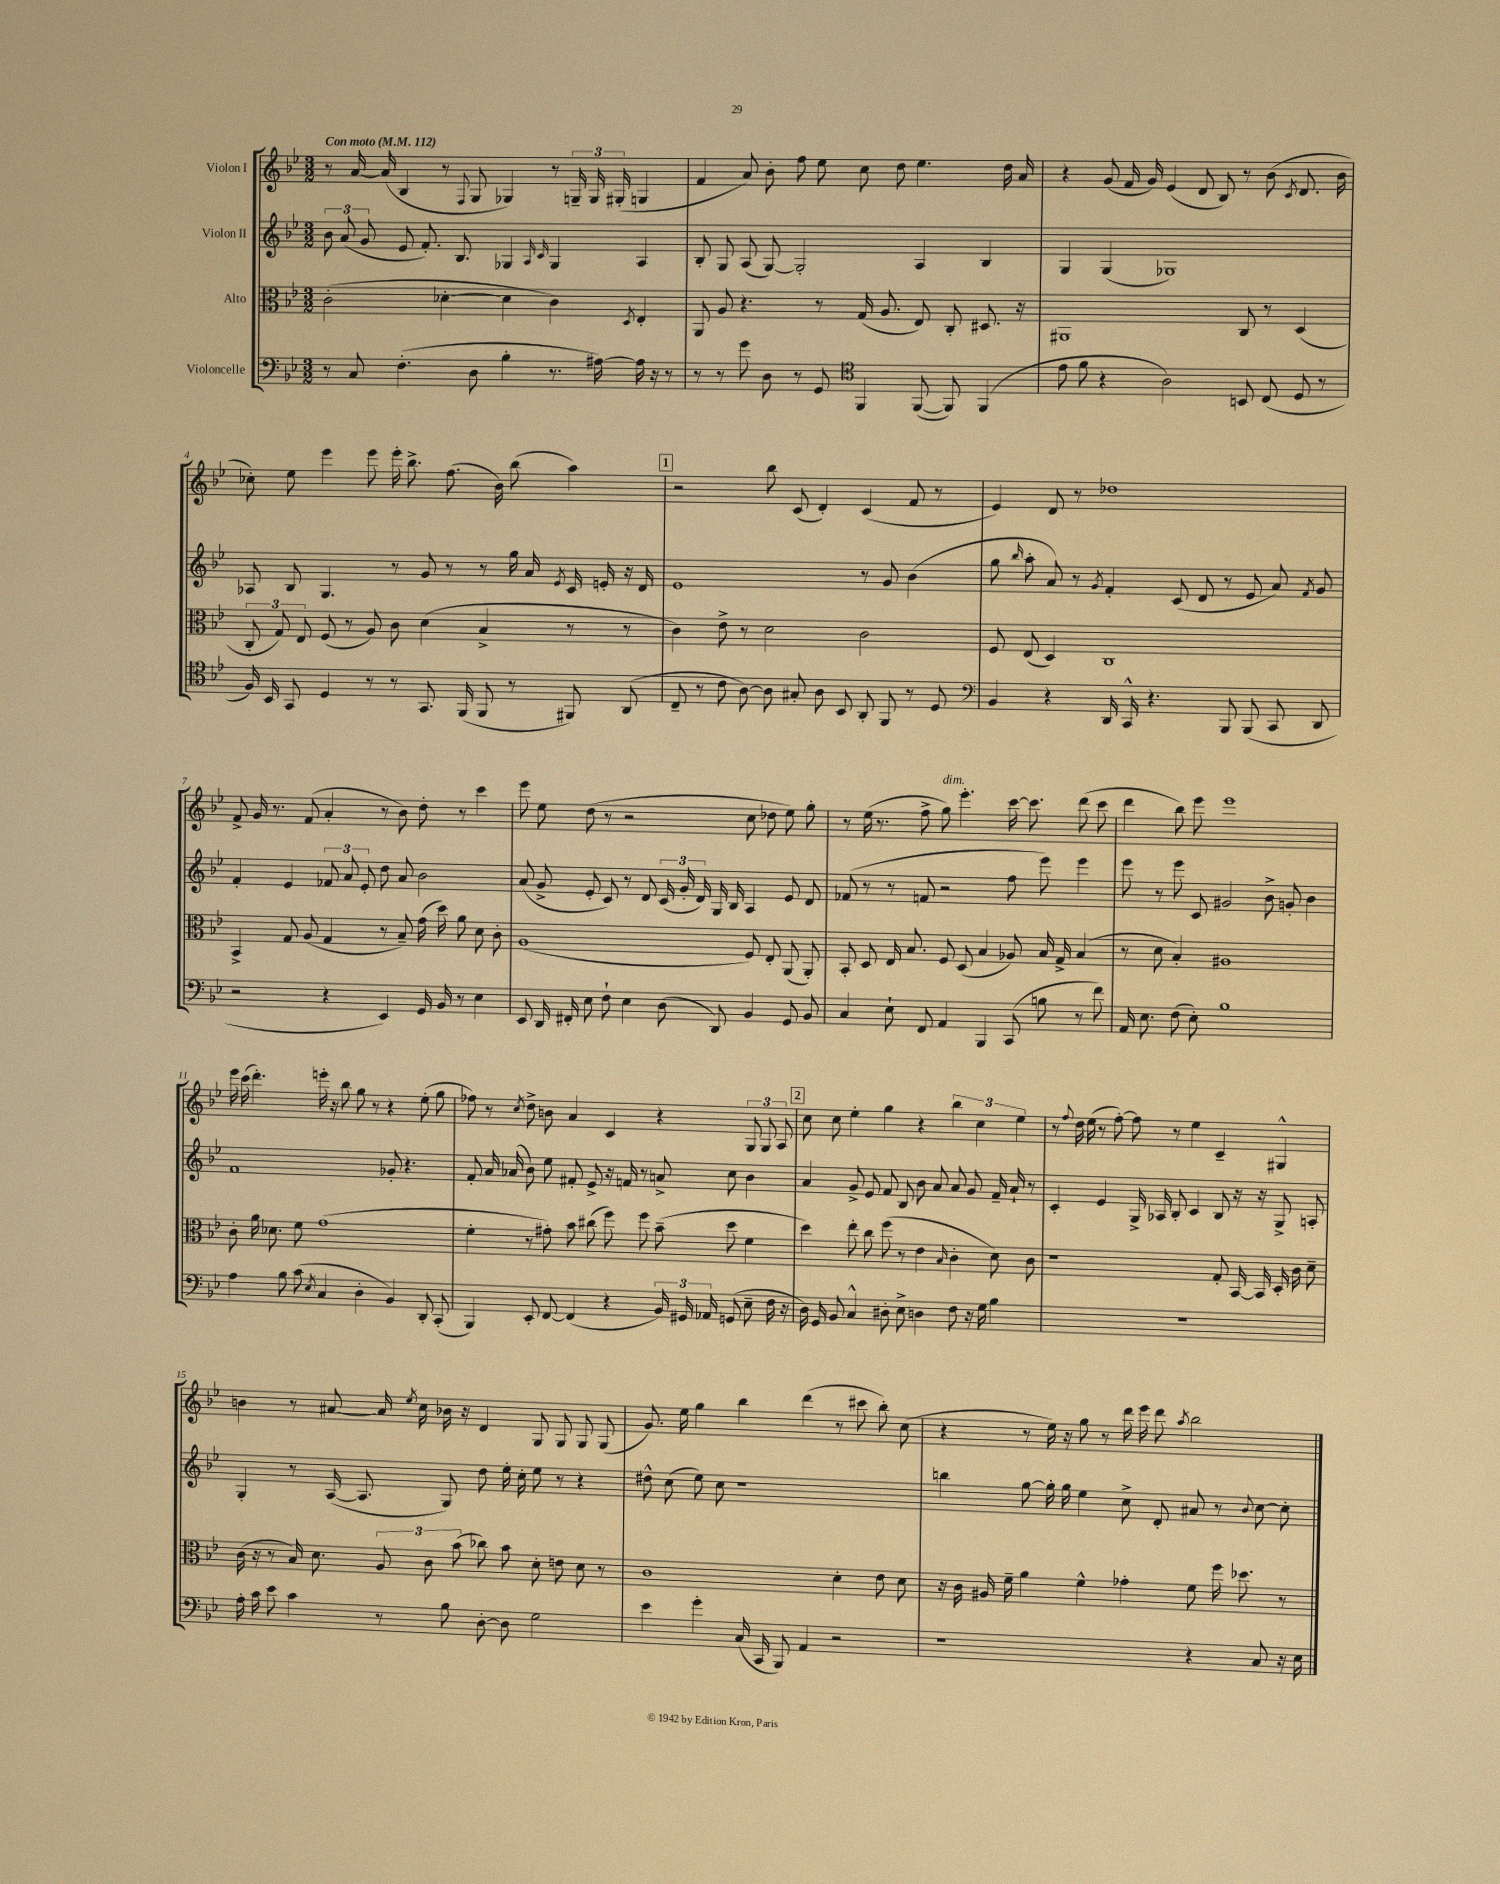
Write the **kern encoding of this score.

**kern	**kern	**kern	**kern
*part4	*part3	*part2	*part1
*staff4	*staff3	*staff2	*staff1
*I"Violoncelle	*I"Alto	*I"Violon II	*I"Violon I
*clefF4	*clefC3	*clefG2	*clefG2
*k[b-e-]	*k[b-e-]	*k[b-e-]	*k[b-e-]
*M3/2	*M3/2	*M3/2	*M3/2
*MM112	*MM112	*MM112	*MM112
=1	=1	=1	=1
!	!	!	!LO:TX:a:B:t=Con moto
8r	(2c'\	12b-\	8r
.	.	(12a/	.
8C/	.	.	[16a/
.	.	12g/	.
.	.	.	(16a/]
(4.F'\	.	8e-/	4B-/
.	.	8.f'/)	.
.	[4d-X'\	.	8r
.	.	8.B-/	.
.	.	.	8qqF/
8D\	.	.	8G/
4B-'\	4d-\]	4G-X/	4G-X/)
.	.	16qqA/	.
.	.	16qqc/	.
8.r	4c\)	4G-/	8r
.	.	.	24Gn~/
.	.	.	24G/
[16A#X\)	.	.	.
.	.	.	(24G#X'/
.	8qD/	.	.
16A#\]	4E-'/	4A/	4Gn/
16r	.	.	.
8r	.	.	.
=2	=2	=2	=2
8r	8AA/	8B-'/	4f/
8r	8A/	8G/	.
8g\	4.r	(8A/	8a/)
8D\	.	[8G/)	8b-'\
8r	.	2G'/]	8ff\
8GG/	8r	.	8ee-\
*clefC4	*	*	*
4FF/	(16G/	.	8cc\
.	8.A/	.	.
.	.	.	8dd\
([8FF/	8E-/)	4A/	4.ee-\
8FF/])	8C'/	.	.
(4FF/	8.D#X/	4B-/	.
.	.	.	16dd\
.	16r	.	16a/
=3	=3	=3	=3
8e-\	1AA#X	4G/	4r
8f\	.	.	.
4r	.	(4G/	(8g/
.	.	.	16f/
.	.	.	16g/)
2A\)	.	1G-X)	(4e-/
.	.	.	8d/
.	.	.	8B-/)
8BBn/	8C/	.	8r
(8C/	8r	.	(8b-\
.	.	.	8qc/
8D/	(4D/	.	8.d/
8r	.	.	.
.	.	.	16b-\
!!LO:LB:g=z
=4	=4	=4	=4
16F/)	12C'/	8A-X/	8cc-X'\)
16BB-/	.	.	.
.	12G/)	.	.
8GG/	.	8B-/	8ee-\
.	12E-/	.	.
4D/	(8F/	4.G/	4eee-\
.	8r	.	.
8r	8A/)	.	8eee-\
8r	8c\	8r	16eee-'\
.	.	.	8.bb-^\
8.GG/	(4d\	8g/	.
.	.	8r	(8.ff\
(16FF/	.	.	.
8FF/	4B-^/	8r	.
.	.	.	16b-\)
8r	.	16gg\	(8bb-\
.	.	16a/	.
.	.	8qe-/	.
8FF#X/)	8r	16c/	4aa\)
.	.	16en'/	.
(8AA/	8r	16r	.
.	.	16d/	.
!!LO:REH:place=s1:t=1
=5	=5	=5	=5
8C~/	4c\)	1e-	2r
8r	.	.	.
8c\	8e-^\	.	.
[8A\)	8r	.	.
8A\]	2d\	.	8bb-\
8G#X'/	.	.	(8c/
8A\	.	.	4d'/)
8BB-/	.	.	.
8AA'/	2c\	8r	(4c/
8FF/	.	8g/	.
8r	.	(4b-\	8f/
8D/	.	.	8r
=6	=6	=6	=6
*clefF4	*	*	*
4BB-/	8F/	8gg\	4e-/)
.	.	16qqbb-/	.
.	(8E-/	8aa'\	.
4r	4D/)	8a/)	8d/
.	.	8r	8r
.	.	8qg/	.
16DD/	1C	4f'/	1dd-X
16CC^^/	.	.	.
4.r	.	.	.
.	.	(8c/	.
.	.	8d/	.
8BBB-/	.	8r	.
(8BBB-/	.	8e-/	.
8CC/	.	8a/)	.
.	.	8qf/	.
8DD/	.	8g/	.
!!LO:LB:g=z
=7	=7	=7	=7
2r	4BB-^/	4f'/	8f^/
.	.	.	16g/
.	.	.	8.r
.	8G/	4e-/	.
.	(8A/	.	(8f/
4r	4G/	12f-X/	4a'/
.	.	12a/	.
.	.	12e-'/	.
4EE-/)	8r	8dd\	8r
.	8B-~/)	8a/	8b-\)
16GG/	(16g\	2b-\	8dd'\
16BB-/	16dd\)	.	.
8r	8a\	.	8r
4E-\	8d\	.	4ccc\
.	8c'\	.	.
=8	=8	=8	=8
8EE-/	(1A	(8a/	8eee-\
16DD/	.	8g^/	8ee-\
16FF#X'/	.	.	.
8E-\	.	8e-'/	(8dd\
8F`\	.	8c/)	8r
4E-\	.	8r	2r
.	.	8d/	.
(8D\	.	(24c/	.
.	.	24g'/	.
.	.	24d/)	.
8DD/)	.	16G/	.
.	.	16B-/	.
4BB-/	8F/)	4A/	8cc\
.	8E-'/	.	8dd-X\
8GG/	(8AA/	8e-/	8ee-\)
8BB-/	8AA'/)	8d/	8gg'\
=9	=9	=9	=9
4C/	8BB-'/	(8f-X/	8r
.	8D/	8r	(16ee-\
.	.	.	8.r
8E-`\	16E-/	8r	.
.	8.B-/	.	.
8FF/	.	8fn/	8ff^\
!	!	!	!LO:TX:a:i:t=dim.
4AA/	8F/	2r	8gg\)
.	(8D/	.	4.eee-'\
4BBB-/	4B-/	.	.
(8CC/	8A-X/)	8ff\	[16ccc\
.	.	.	8.ccc\]
8Bn\	16B-/	8eee-\)	.
.	16G^/	.	.
8r	(4B-/	4eee-\	(8ddd\
8f\)	.	.	8ccc\
=10	=10	=10	=10
16AA/	8r	8eee-\	4ddd\
8.E-\	.	.	.
.	8d\	8r	.
(8F\	4B-'/)	8eee-\	8bb-\)
8E-'\)	.	8c/	8eee-\
1B-	1A#X	2g#X/	1eee-
.	.	8b-^\	.
.	.	8gn'/	.
.	.	4b-\	.
!!LO:LB:g=z
=11	=11	=11	=11
4A\	8c'\	1f	16eee-\
.	.	.	(16ccc\
.	16a\	.	4.ddd'\)
.	8.d-X\	.	.
8B-\	.	.	.
(8c\	8f\	.	.
8qE-/	.	.	.
4C/	(1g	.	16eeen'\
.	.	.	16r
.	.	.	8bb-\
4D'\	.	.	8gg\
.	.	.	8r
4BB-/)	.	8g-X'/	4r
.	.	4.r	.
8DD'/	.	.	(8ee-'\
(8CC'/	.	.	8gg\
=12	=12	=12	=12
4BBB-/)	4f'\	8f'/	8ff-X\)
.	.	16a/	8r
.	.	(16a-X/	.
.	.	.	8qcc/
8EE-'/	8r	8b-\)	8dd^\
[8FF/	8g#X'\)	8ee-\	8bn\
(4FF/]	8b-\	8f#X'/	4a/
.	(8cc#X\	8e-^/	.
4r	8ff\)	16r	4c/
.	.	16fn/	.
.	8ff\	8r	.
24BB-/)	(8b-~\	8an^/	4r
24GG#X/	.	.	.
24AA-X/	.	.	.
(8GGn/	8dd\	8cc\	.
8E-~\	4f\	4b-\	12G/
.	.	.	12G/
16F\	.	.	.
.	.	.	12A/
16r	.	.	.
!!LO:REH:place=s1:t=2
=13	=13	=13	=13
16D\)	4dd\)	4a/	8cc\
16GG/	.	.	.
8BB-/	.	.	8cc\
4C^^/	8ee-'\	8g^/	4ee-'\
.	8cc\	8e-/	.
8D#X'\	(8ff\	8f/	4gg\
8E-^\	8r	8B-/	.
4Dn\	4e-\	8b-\	4r
.	.	8a/	.
.	16qqB-/	.	.
8F\	4c'\	8a/	6bb-\
16r	.	8g/	.
.	.	.	6cc\
16G\	.	.	.
4B-\	8d\)	16f~/	.
.	.	16a`/	.
.	.	.	6ee-\
.	8c\	8r	.
=14	=14	=14	=14
1.r	1r	4c'/	8r
.	.	.	8qqff/
.	.	.	16dd\
.	.	.	(16ee-\
.	.	4e-/	8r
.	.	.	[8ff'\)
.	.	16G^/	8ff\]
.	.	16A-X/	.
.	.	8B-'/	8r
.	.	4c/	4ee-\
.	8G'/	8B-/	4c~/
.	[16BB-/	16r	.
.	16BB-/]	16r	.
.	16D'/	8G^/	4G#X^^/
.	16c\	.	.
.	8d~\	8An'/	.
!!LO:LB:g=z
=15	=15	=15	=15
16A'\	(16c\	4G'/	4bn\
16c\	16r	.	.
8e-\	8r	.	.
4c\	16B-/)	8r	8r
.	8.d\	.	.
.	.	([16A/	[8a#X/
.	.	8.A/]	.
8r	12A/	.	16a#/]
.	.	.	8qee-/
.	.	.	16cc\
.	12c\	.	.
8B-\	.	8G/)	16b-X\
.	(12b-\	.	.
.	.	.	16r
[8D'\	8cc-X\)	8dd\	4d/
8D\]	8b-\	16ee-'\	.
.	.	16cc'\	.
2G\	8d'\	8ee-\	8G/
.	8en\	8r	8G/
.	8d\	4r	8G/
.	8r	.	(8G/
=16	=16	=16	=16
4e-\	1c	8dd#X^^\	8.g/)
.	.	(8cc\	.
.	.	.	16ee-\
4g'\	.	8ee-\)	4gg\
.	.	8cc\	.
(16C/	.	1r	4bb-\
16CC/	.	.	.
8BBB-/)	.	.	.
4AA/	.	.	(4ddd\
2r	4d'\	.	8r
.	.	.	8ccc#X\
.	8e-\	.	8bb-'\)
.	8d\	.	(8cc\
=17	=17	=17	=17
1r	16r	4bbn\	4r
.	16c\	.	.
.	16A#X/	.	.
.	16f~\	.	.
.	4a\	[8gg\	8r
.	.	16gg'\]	16ee-\)
.	.	16gg\	16r
.	4f^^\	4ee-\	8gg\
.	.	.	8r
.	4g-X'\	8cc^\	16ddd\
.	.	.	16eee-\
.	.	8d'/	8ddd\
.	.	.	8qaa/
4r	8f\	8a#X/	2bb-\
.	16ff\	8r	.
.	8.dd-X\	.	.
.	.	8qqb-/	.
8C/	.	[8cc\	.
16r	8r	8cc'\]	.
16E-\	.	.	.
==	==	==	==
*-	*-	*-	*-
